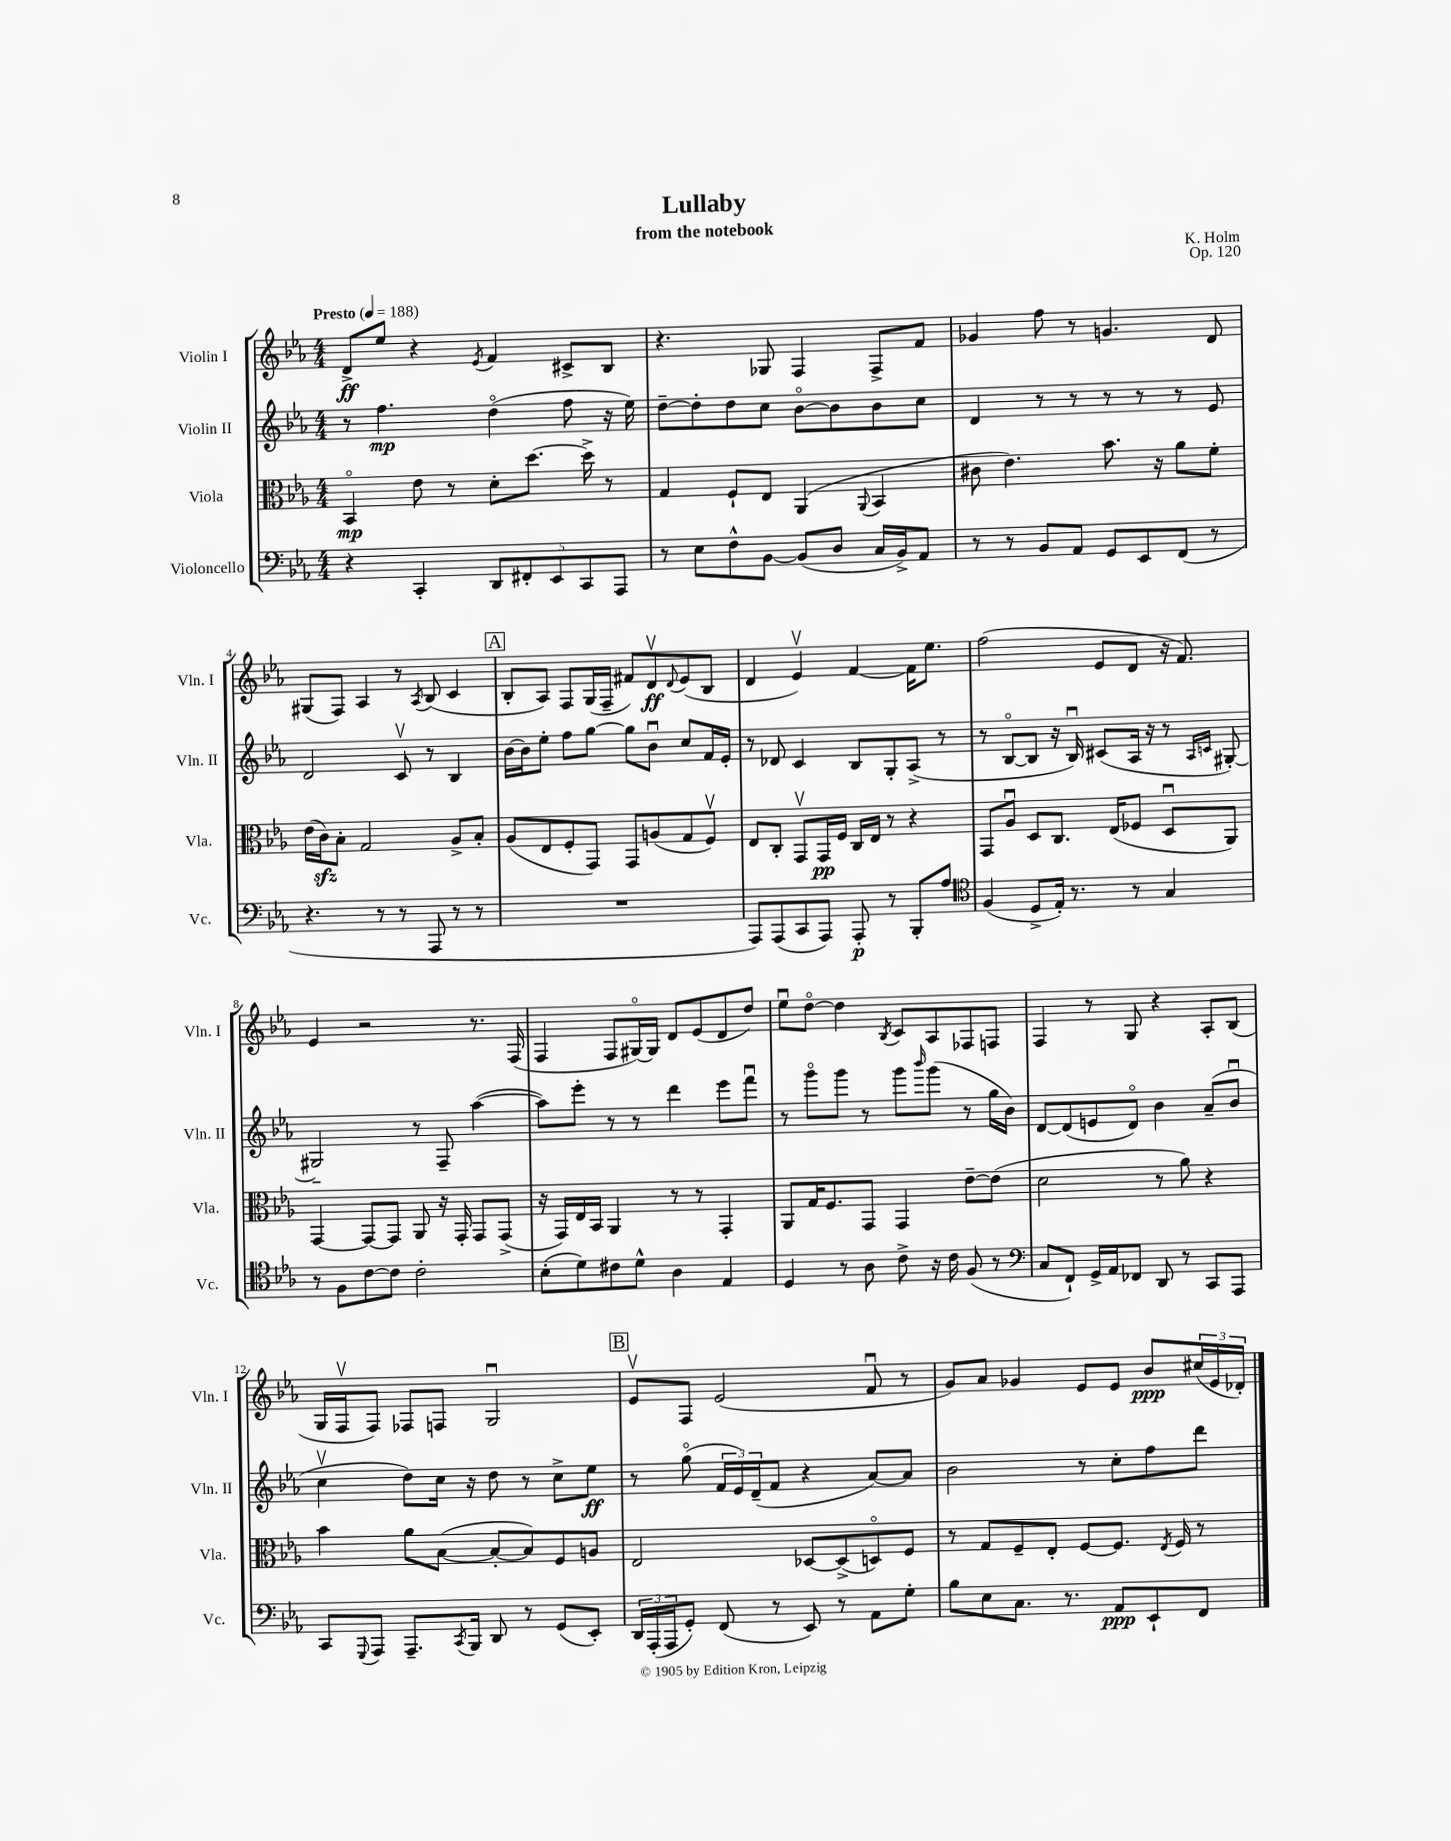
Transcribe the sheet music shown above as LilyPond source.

\header { title = "Lullaby" composer = "K. Holm" subtitle = "from the notebook" opus = "Op. 120" }
<<
\new StaffGroup <<
\new Staff = "s0" \with { instrumentName = "Violin I" shortInstrumentName = "Vln. I" } {
    \clef treble \key ees \major \numericTimeSignature \time 4/4 \tempo "Presto" 4 = 188
    d'8->\ff ees''8 r4 \acciaccatura { ees'8 } f'4 cis'8-> bes8 |
    r4. ges8 f4 f8-> f'8 |
    ges'4 f''8 r8 g'4. d'8 |
    gis8( f8) aes4 r8 \acciaccatura { aes8 } bes8( c'4 |
    \mark \markup { \box "A" } bes8-. aes8) f8 g16( f16-- fis'8) d'8\upbow\ff \appoggiatura { d'8 } ees'8( bes8 |
    d'4 ees'4\upbow) f'4~ f'16 ees''8. |
    f''2( ees'8 d'8 r16 f'8.) |
    ees'4 r2 r8. f16( |
    f4 f8 gis16~\flageolet) gis16 d'8 ees'8( d'8 d''8) |
    ees''8\downbow d''8~\flageolet d''4 \acciaccatura { bes8 } c'8 aes8 fes8 f8 |
    f4 r8 g8 r4 aes8-. bes8( |
    g16 f16\upbow f8) fes8 f8 g2\downbow |
    \mark \markup { \box "B" } ees'8\upbow f8 ees'2( f'8\downbow r8 |
    g'8) aes'8 ges'4 ees'8 ees'8 bes'8\ppp \tuplet 3/2 { cis''16( ees'16 des'16-.) } \bar "|." |
}
\new Staff = "s1" \with { instrumentName = "Violin II" shortInstrumentName = "Vln. II" } {
    \clef treble \key ees \major \numericTimeSignature \time 4/4
    r8 f''4.\mp d''4\flageolet( f''8 r16 ees''16) |
    d''8~-- d''8-. d''8 c''8 bes'8~\flageolet bes'8 bes'8 c''8 |
    d'4 r8 r8 r8 r8 r8 ees'8 |
    d'2 c'8\upbow r8 bes4 |
    \mark \markup { \box "A" } bes'16~ bes'16 ees''8-. f''8 g''8~ g''8 bes'8\downbow c''8 f'16 ees'16-. |
    r8 des'8 c'4 bes8 g8-. aes8->( r8 |
    r8 bes8~\flageolet bes8 r16 bes16\downbow) cis'8( aes16 r16 r8 \grace { aes16 c'16 } gis8~-.) |
    gis2-- r8 f8-- aes''4~( |
    aes''8) ees'''8-. r8 r8 d'''4 ees'''8 f'''8\downbow |
    r8 g'''8\flageolet g'''8 r8 g'''8 \grace { bes'''16 } g'''8( r8 g''16 bes'16) |
    d'8~ d'8( e'8 d'8\flageolet) bes'4 aes'8--( bes'8\downbow |
    c''4\upbow d''8) c''16 r16 d''8 r8 c''8-> ees''8\ff |
    \mark \markup { \box "B" } r8 g''8\flageolet( \tuplet 3/2 { f'16 ees'16) d'16--( } f'8 r4 aes'8~) aes'8 |
    bes'2 r8 c''8-. f''8 d'''8 \bar "|." |
}
\new Staff = "s2" \with { instrumentName = "Viola" shortInstrumentName = "Vla." } {
    \clef alto \key ees \major \numericTimeSignature \time 4/4
    bes,4\flageolet\mp ees'8 r8 d'8-. d''8.~ d''16-> r8 |
    g4 f8-! ees8 aes,4( \appoggiatura { aes,8 } bes,4 |
    cis'8 ees'4.) bes'8. r16 aes'8 f'8-. |
    ees'16( c'16\sfz) bes8-. g2 aes8-> bes8-. |
    \mark \markup { \box "A" } aes8( ees8 f8-. g,8) g,8 a8( g8 f8\upbow) |
    ees8 c8-. g,8\upbow g,16\pp f16 c16 ees16 r8 r4 |
    g,8 aes8\downbow d8 c8. ees16( fes8 d8\downbow aes,8) |
    g,4~ g,8~ g,8 aes,8 r16 g,16-. g,8 g,8->( |
    r16 g,16) ees16 bes,16 aes,4 r8 r8 g,4-. |
    aes,8 g16 f8. g,8 g,4 ees'8~-- ees'8( |
    d'2 r8 aes'8) r4 |
    bes'4 aes'8 bes8~( bes8~-. bes8) f8 a8 |
    \mark \markup { \box "B" } ees2 des8~ des8->( d8\flageolet) f8 |
    r8 g8 f8-- ees8-. f8~ f8. \acciaccatura { ees8 } f16 r8 \bar "|." |
}
\new Staff = "s3" \with { instrumentName = "Violoncello" shortInstrumentName = "Vc." } {
    \clef bass \key ees \major \numericTimeSignature \time 4/4
    r4 c,4-. \tuplet 5/4 { d,8 fis,8-. ees,8 c,8 aes,,8 } |
    r8 ees8 f8-^ bes,8~ bes,8( d8 c16 bes,16->) aes,8 |
    r8 r8 bes,8 aes,8 g,8 ees,8 f,8( r8 |
    r4. r8 r8 aes,,8 r8 r8 |
    \mark \markup { \box "A" } R1 |
    aes,,8) aes,,8( c,8 aes,,8) aes,,8-.\p r8 bes,,8-. aes8 |
    \clef tenor f4( d8-> ees16-.) r8. r8 g4 |
    r8 f8 c'8~ c'8 c'2-. |
    bes8-.( d'8) cis'8 d'8-^ aes4 ees4 |
    d4 r8 aes8 c'8-> r16 c'16 f8( r8 |
    \clef bass c8 f,8-!) g,16-> aes,16 fes,8 d,8 r8 c,8 aes,,8 |
    c,8 \appoggiatura { g,,8 } aes,,8 aes,,8.-- \acciaccatura { c,8 } bes,,16 d,8 r8 g,8( ees,8-.) |
    \mark \markup { \box "B" } \tuplet 3/2 { d,16 aes,,16-.( aes,,16 } g,8-.) f,8( r8 ees,8) r8 aes,8 g8-. |
    bes8 ees8 c8. r8. aes,8\ppp ees,8-! f,8 \bar "|." |
}
>>
>>
